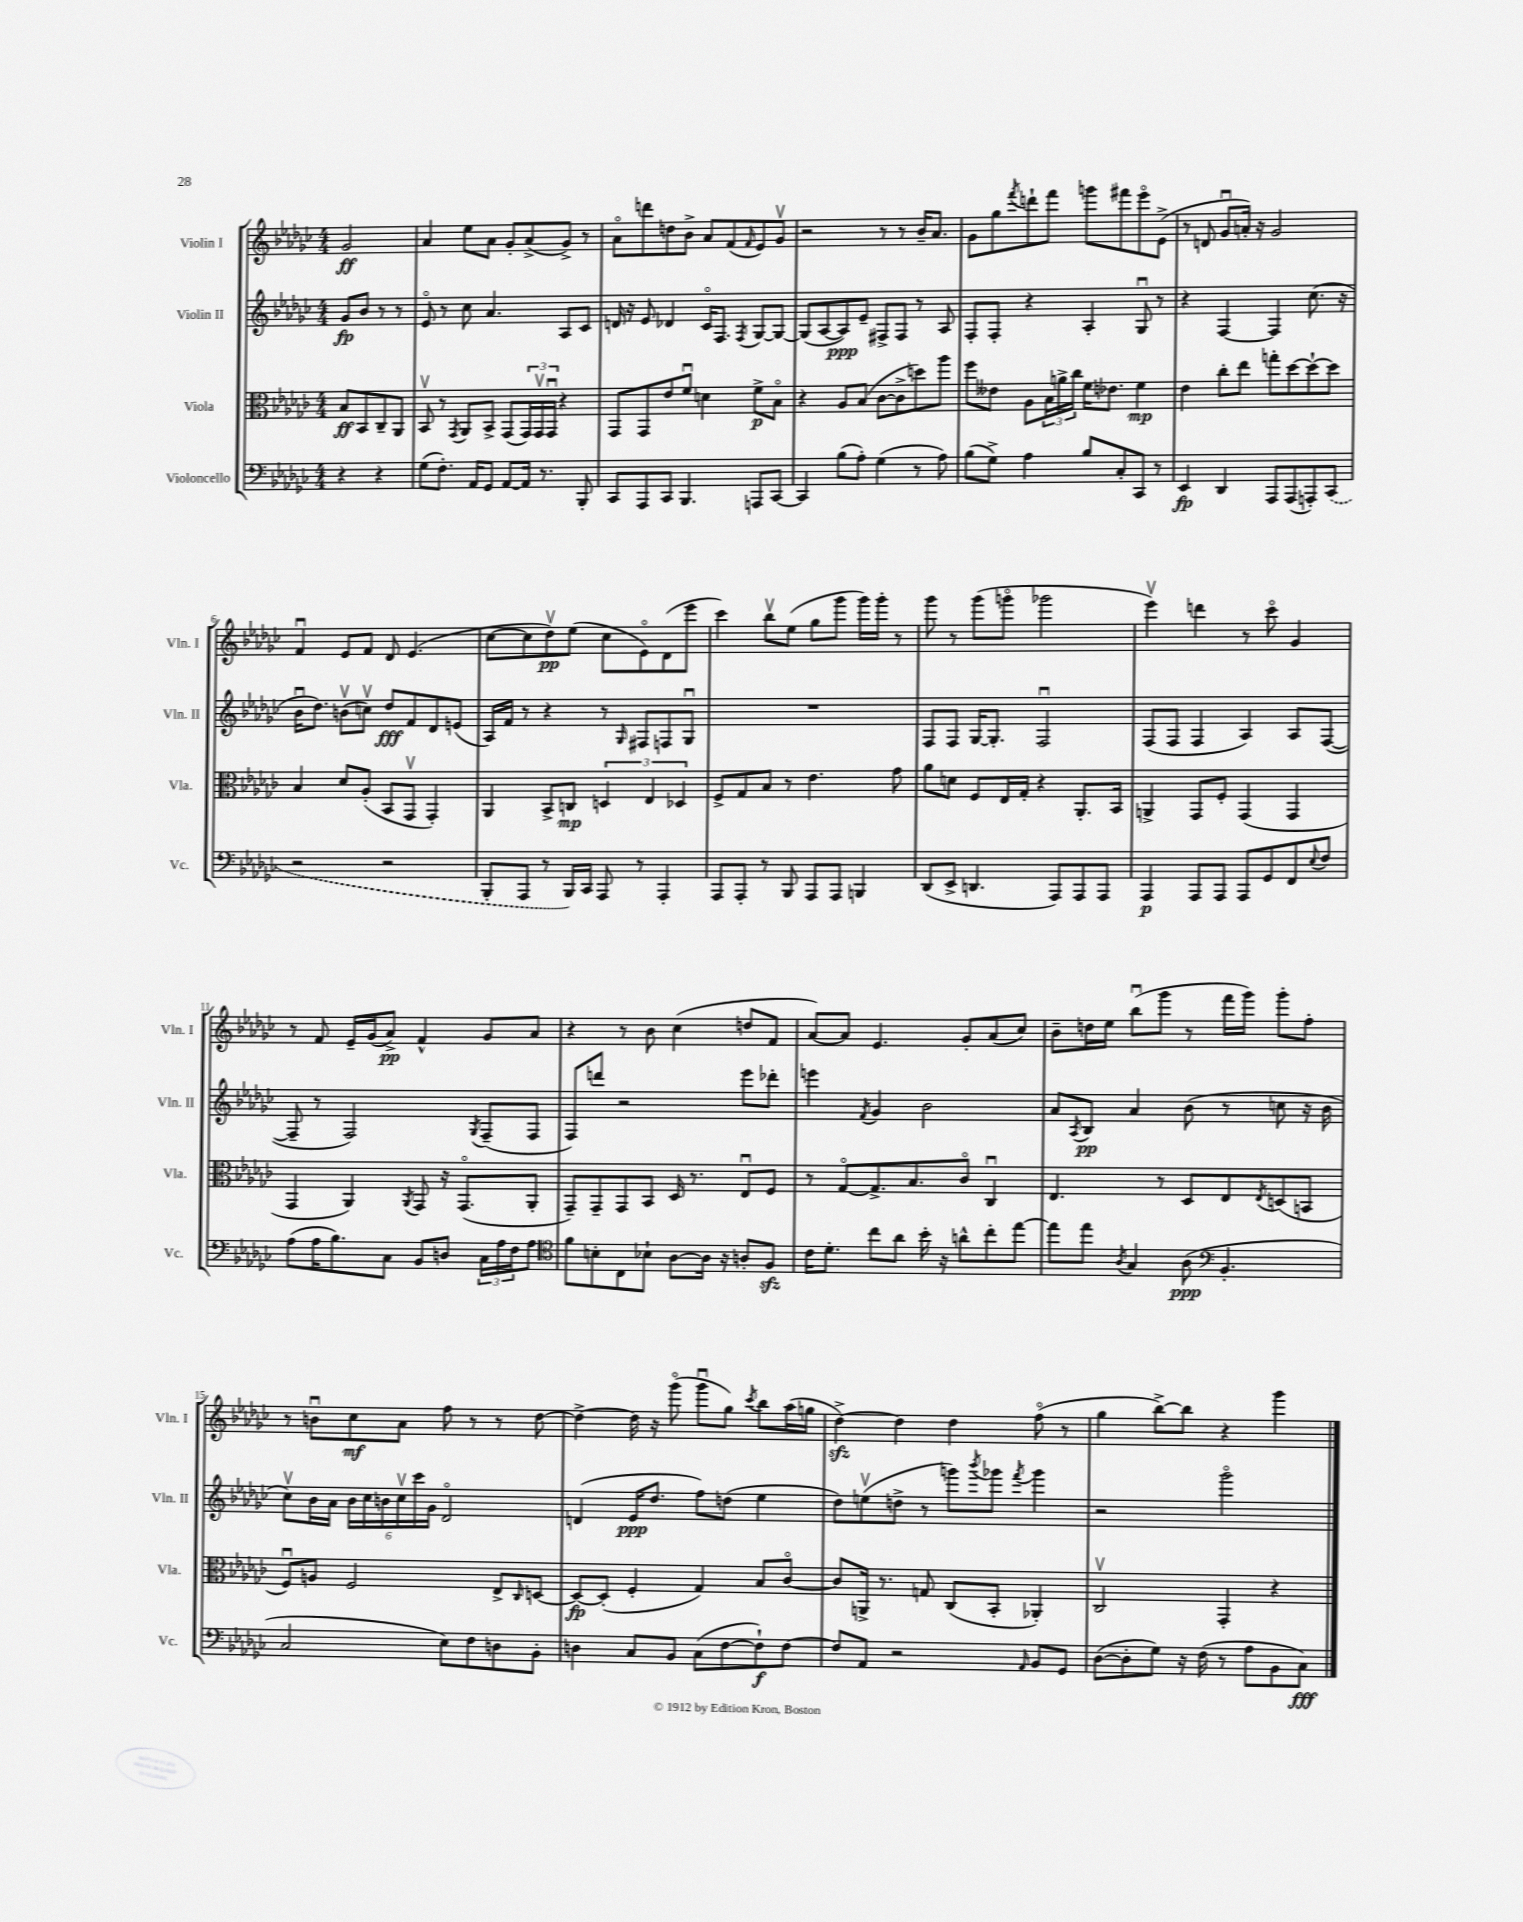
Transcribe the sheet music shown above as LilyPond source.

<<
\new StaffGroup <<
\new Staff = "s0" \with { instrumentName = "Violin I" shortInstrumentName = "Vln. I" } {
    \clef treble \key ges \major \numericTimeSignature \time 4/4 \partial 2
    ges'2\ff |
    aes'4 ees''8 aes'8 ges'8-. aes'8->( ges'8->) r8 |
    aes'8\flageolet d'''8 d''8 bes'8-> aes'8 f'8( \grace { f'16 } ees'8) ges'8\upbow |
    r2 r8 r8 bes'16-- aes'8. |
    ges'8 ges''8 \acciaccatura { f'''8 } d'''8-! f'''8 g'''8 fis'''8 ees'''8\flageolet ees'8->( |
    r8 d'8 ges'8\downbow a'16-.) r16 ges'2 |
    f'4\downbow ees'8 f'8 des'8 ees'4.( |
    ces''8~ ces''8 des''8\upbow\pp) ees''8( ces''8 ees'8\flageolet) des'8( ees'''8 |
    ces'''4) bes''8\upbow ees''8( ges''8 ges'''8 ges'''16) ges'''16-. r8 |
    ges'''8 r8 ges'''8( g'''8\flageolet ges'''2 |
    ees'''4\upbow) d'''4 r8 ces'''8\flageolet ges'4 |
    r8 f'8 ees'16-- ges'16( aes'8->\pp) f'4-^ ges'8 aes'8 |
    r4 r8 bes'8 ces''4( d''8 f'8 |
    aes'8~) aes'8 ees'4. ges'8-. aes'8( ces''8) |
    bes'8-- d''16 ees''16 bes''8\downbow( ges'''8 r8 f'''16 ges'''16) ges'''8-. f''8-. |
    r8 b'8\downbow ces''8\mf aes'8 f''8 r8 r8 des''8~ |
    des''4~-> des''16 r16 ges'''8\flageolet( ges'''8\downbow ges''8) \acciaccatura { ces'''8 } bes''8 aes''16( g''16 |
    des''4~->\sfz) des''4 des''4 f''8\flageolet( r8 |
    ges''4 bes''8~->) bes''8 r4 ges'''4 \bar "|." |
}
\new Staff = "s1" \with { instrumentName = "Violin II" shortInstrumentName = "Vln. II" } {
    \clef treble \key ges \major \numericTimeSignature \time 4/4 \partial 2
    ges'8\fp bes'8 r8 r8 |
    ees'8\flageolet r8 ces''8 aes'4. aes8 ces'8 |
    d'16 r16 ees'8 des'4 ces'16\flageolet f8. \acciaccatura { f8 } ges8~ ges8~ |
    ges8( aes8~ aes8\ppp) ees'8-- fis8-> fis8 r8 aes8 |
    f8-. f8-. r4 aes4-. ges8\downbow r8 |
    r4 f4~ f4 ces''8.( r16 |
    bes'16\downbow des''8.) b'8\upbow( c''8\upbow) des''8\fff f'8 des'8 e'8( |
    aes16) f'16 r8 r4 r8 \grace { ges16 } fis8 f8 ges8\downbow |
    R1 |
    f8 f8 ges16~ ges8.-. f2\downbow |
    f8( f8 f4 aes4) aes8 f8~( |
    f8-- r8 f2) \acciaccatura { ges8 } f8--( f8 |
    f8) d'''8 r2 ees'''8 des'''8-. |
    e'''4 \acciaccatura { f'8 } ges'4 bes'2 |
    aes'8 \acciaccatura { aes8 } bes8\pp aes'4 bes'8( r8 c''8 r16 bes'16 |
    ces''8\upbow) bes'16 aes'16 \tuplet 6/4 { bes'16 ces''16 b'16 ces''16\upbow ces'''16 ges'16 } des'2\flageolet |
    d'4( ees'16\ppp des''8. f''8) d''8( ees''4 |
    des''8) e''8\upbow( d''8-> r8 g'''8) \acciaccatura { bes'''8 } ges'''8 \acciaccatura { f'''8 } ges'''4 |
    r2 ges'''2\flageolet \bar "|." |
}
\new Staff = "s2" \with { instrumentName = "Viola" shortInstrumentName = "Vla." } {
    \clef alto \key ges \major \numericTimeSignature \time 4/4 \partial 2
    bes8\ff bes,8 ces8-- aes,8 |
    bes,8\upbow r8 \acciaccatura { ges,8 } aes,8 bes,8-> ges,8( \tuplet 3/2 { ges,16) ges,16\upbow ges,16\downbow } r4 |
    ges,8 ges,8 ees'8 f'8\downbow d'4 f'8->\p bes8\flageolet |
    r4 aes8 bes8( ces'8~ ces'8-> d''8) aes''8 |
    f''8 eeses'8 aes8 \tuplet 3/2 { bes16 a'16-> ces''16 } f'16 ees'8. f'4\mp |
    ees'4 ces''8-. ees''8 g''8-. des''8~ des''8~-! des''8 |
    bes4 des'8 aes8-.( bes,8 ges,8\upbow ges,4-.) |
    aes,4 bes,8-> c8\mp \tuplet 3/2 { d4 ees4 des4 } |
    f8-> ges8 bes8 r8 ees'4. ges'8 |
    aes'8 d'8 f8 ees16 ges16-. r4 aes,8.-. bes,16 |
    a,4-> ges,8 f8-. ges,4( ges,4 |
    ges,4 aes,4) \acciaccatura { aes,8 } ges,8 r16 ges,8.\flageolet( aes,8-. |
    ges,8--) ges,8-- ges,8 bes,8 des16 r8. ees8\downbow f8 |
    r8 ges8~\flageolet ges8.-> bes8. ces'8\flageolet ces4\downbow |
    ees4. r8 des8 ees8 \acciaccatura { ees8 } d8( b,8 |
    f8\downbow) a8 f2 ees8-> \grace { ces16 } d8~ |
    d8~\fp d8-.( f4-. ges4) bes8 ces'8~\flageolet |
    ces'8 a,16-> r8. g8 ces8( bes,8-. aes,4-.) |
    ces2\upbow ges,4-. r4 \bar "|." |
}
\new Staff = "s3" \with { instrumentName = "Violoncello" shortInstrumentName = "Vc." } {
    \clef bass \key ges \major \numericTimeSignature \time 4/4 \partial 2
    r4 r4 |
    ges8( f8.-.) aes,16 ges,8 aes,8~ aes,16 r8. bes,,8-. |
    ces,8 aes,,8 ces,8 bes,,4. a,,8 ces,8~ |
    ces,4 bes8( aes8-.) ges4( r8 aes8) |
    bes8( ges8->) aes4 bes8 ces8-. ces,8 r8 |
    ees,4\fp des,4 aes,,8 aes,,8( a,,8-.) \once \slurDashed ces,8( |
    r2 r2 |
    bes,,8-. aes,,8 r8 bes,,16) ces,16 aes,,8 r8 aes,,4-. |
    aes,,8 aes,,8-. r8 bes,,8 aes,,8 aes,,8 b,,4 |
    des,8( ees,8-> d,4. aes,,8) aes,,8 aes,,8 |
    aes,,4\p aes,,8 aes,,8 aes,,8 ges,8 f,8 \appoggiatura { ees8 } f8 |
    aes8( aes16 bes8.) ces8 bes,8 d8 \tuplet 3/2 { ces16 aes16 f16 } aes8 |
    \clef tenor f'8 b8-. ces8 bes8-! aes8~ aes16 r16 a8-. f8\sfz |
    ces'16 des'8.-. ces''8 aes'8 bes'16-. r16 a'8-^ ces''8-. ees''8~ |
    ees''8 ees''8 \acciaccatura { aes8 } ges4 aes8\ppp( \clef bass bes,4.-. |
    ces2 ees8) f8 d8 bes,8-. |
    d4 ces8 bes,8 ces8( f8~ f8-!\f) f8~ |
    f8 aes,8 r2 \grace { aes,16 } bes,8 ges,8 |
    des8~( des8-. ges8) r16 f16( r8 aes8 bes,8 ces8\fff) \bar "|." |
}
>>
>>
